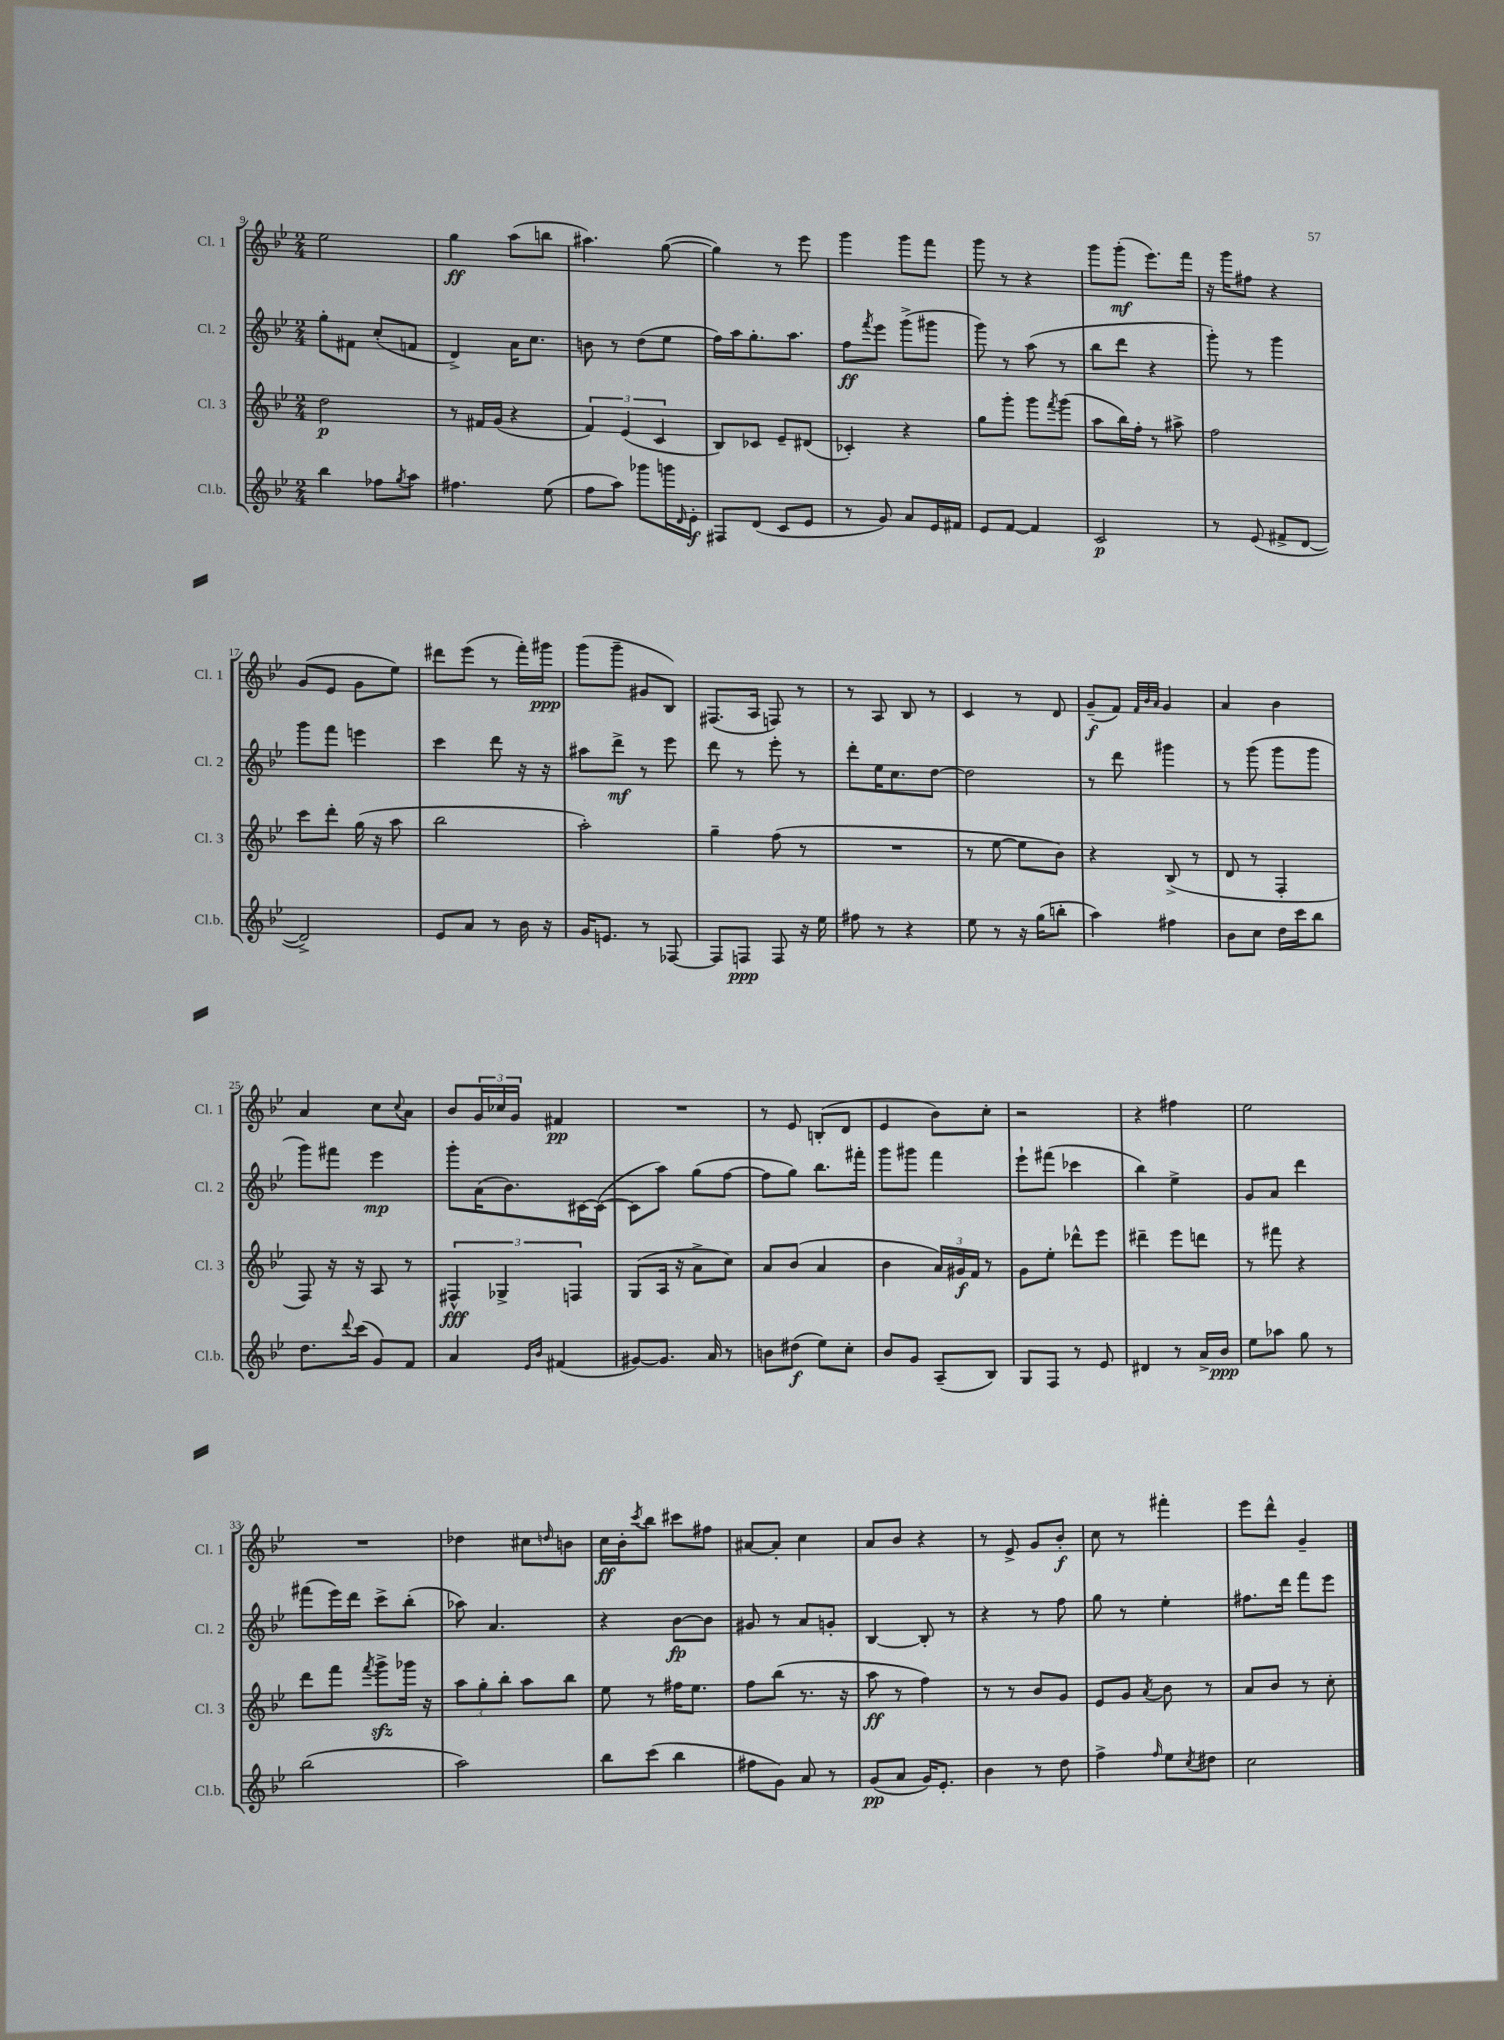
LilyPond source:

<<
\new StaffGroup <<
\new Staff = "s0" \with { instrumentName = "Cl. 1" shortInstrumentName = "Cl. 1" } {
    \clef treble \key bes \major \numericTimeSignature \time 2/4
    ees''2 |
    g''4\ff a''8( b''8 |
    ais''4.) g''8~( |
    g''4) r8 ees'''8 |
    g'''4 g'''8 f'''8 |
    g'''8 r8 r4 |
    g'''8 g'''8-.\mf( ees'''8.) f'''16 |
    r16 g'''16 fis''8 r4 |
    g'8( ees'8 g'8 ees''8) |
    dis'''8 ees'''8( r8 f'''16-.) gis'''16\ppp |
    g'''8( g'''8-- gis'8 bes8) |
    fis8.( a16 f8) r8 |
    r8 a8 bes8 r8 |
    c'4 r8 d'8 |
    g'8--\f( f'8) \grace { f'32 bes'32 a'32 } g'4 |
    a'4 bes'4 |
    a'4 c''8 \appoggiatura { c''8 } a'8 |
    bes'8 \tuplet 3/2 { g'16 ces''16 g'16 } fis'4\pp |
    R2 |
    r8 ees'8 b8-.( d'8 |
    ees'4 bes'8) c''8-. |
    r2 |
    r4 fis''4 |
    ees''2 |
    R2 |
    des''4 cis''8 \grace { d''16 } b'8 |
    c''16\ff bes'16-. \acciaccatura { c'''8 } bes''8 cis'''8 fis''8 |
    ais'8~ ais'8-. c''4 |
    a'8 bes'8 r4 |
    r8 ees'8-> g'8 bes'8-.\f |
    c''8 r8 fis'''4-. |
    ees'''8 d'''8-^ g'4-- \bar "|." |
}
\new Staff = "s1" \with { instrumentName = "Cl. 2" shortInstrumentName = "Cl. 2" } {
    \clef treble \key bes \major \numericTimeSignature \time 2/4
    g''8-. fis'8 c''8-.( f'8 |
    d'4->) a'16 c''8. |
    b'8 r8 d''8( ees''8 |
    f''16) a''16 g''8.-. a''8. |
    f''8\ff \acciaccatura { f'''8 } ees'''8 g'''8->( gis'''8 |
    g'''8) r8 a''8( r8 |
    bes''8 d'''8 r4 |
    g'''8-.) r8 g'''4 |
    g'''8 f'''8 e'''4 |
    c'''4 d'''8 r16 r16 |
    ais''8 d'''8->\mf r8 ees'''8 |
    d'''8 r8 ees'''8-. r8 |
    d'''8-. ees''16 c''8. d''8~ |
    d''2 |
    r8 d'''8 gis'''4 |
    r8 g'''8( g'''8 g'''8 |
    g'''8) fis'''8 ees'''4\mp |
    g'''8-. a'16( bes'8.) cis'16~ cis'16~( |
    cis'8 a''8) g''8( f''8~ |
    f''8 g''8) bes''8. fis'''16-. |
    g'''8 gis'''8 f'''4 |
    ees'''8-! fis'''8( ces'''4 |
    bes''4) ees''4-> |
    g'8 a'8 d'''4 |
    fis'''8( ees'''16) d'''16 c'''8-> bes''8-.( |
    aes''8) a'4. |
    r4 bes'8~\fp bes'8 |
    gis'8 r8 a'8 g'8-. |
    bes4~ bes8-. r8 |
    r4 r8 f''8 |
    g''8 r8 ees''4-. |
    fis''8. d'''16 f'''8 ees'''8 \bar "|." |
}
\new Staff = "s2" \with { instrumentName = "Cl. 3" shortInstrumentName = "Cl. 3" } {
    \clef treble \key bes \major \numericTimeSignature \time 2/4
    d''2\p |
    r8 fis'16 g'16( r4 |
    \tuplet 3/2 { f'4) ees'4( c'4 } |
    bes8) ces'8 ees'8-- dis'8( |
    ces'4-.) r4 |
    g''8 g'''8-. g'''8 \acciaccatura { f'''8 } g'''8( |
    a''8 bes''16) f''16-. r8 ais''8-> |
    f''2 |
    c'''8 d'''8-. g''16( r16 a''8 |
    bes''2 |
    a''2-.) |
    g''4-- f''8( r8 |
    R2 |
    r8 ees''8~ ees''8 bes'8) |
    r4 bes8->( r8 |
    d'8 r8 f4-. |
    f8) r16 r16 a8 r8 |
    \tuplet 3/2 { fis4-^\fff ges4-> f4 } |
    g8( a16 r16 a'8-> c''8) |
    a'8 bes'8( a'4 |
    bes'4 \tuplet 3/2 { a'16) gis'16\f f'16 } r8 |
    g'8 ees''8-. des'''8-^ ees'''8 |
    dis'''4-- ees'''8 d'''8 |
    r8 fis'''8 r4 |
    d'''8 f'''8 \acciaccatura { f'''8 } g'''8->\sfz ges'''16 r16 |
    \tuplet 3/2 { a''8 g''8-. bes''8-. } a''8 bes''8 |
    ees''8 r8 fis''16 ees''8. |
    f''8 bes''8( r8. r16 |
    a''8\ff r8 f''4) |
    r8 r8 bes'8 g'8 |
    ees'8 g'8 \acciaccatura { a'8 } bes'8 r8 |
    a'8 bes'8 r8 c''8-. \bar "|." |
}
\new Staff = "s3" \with { instrumentName = "Cl.b." shortInstrumentName = "Cl.b." } {
    \clef treble \key bes \major \numericTimeSignature \time 2/4
    bes''4 fes''8 \acciaccatura { g''8 } a''8 |
    fis''4. ees''8( |
    f''8 a''8) ges'''8 g'''16 \grace { d'16 } ees'16-.\f |
    fis8 d'8( c'8 ees'8 |
    r8 g'8) a'8 ees'16 fis'16 |
    ees'8 f'8~ f'4 |
    c'2\p |
    r8 ees'8( fis'8-> d'8~ |
    d'2->) |
    ees'8 a'8 r8 bes'16 r16 |
    g'16 e'8. r8 fes8~ |
    fes8 f8\ppp f8 r16 ees''16 |
    fis''8 r8 r4 |
    ees''8 r8 r16 g''16( b''8-. |
    a''4) fis''4 |
    bes'8 c''8 d''16 c'''16 bes''8 |
    d''8. \appoggiatura { d'''8 } c'''16( g'8) f'8 |
    a'4 \grace { ees'16 bes'16 } fis'4( |
    gis'8~) gis'8. a'16 r8 |
    b'8 dis''8\f( ees''8) c''8-. |
    bes'8 g'8 a8--( bes8) |
    g8 f8 r8 ees'8 |
    dis'4 r8 a'16-> bes'16\ppp |
    ees''8 aes''8 g''8 r8 |
    bes''2( |
    a''2) |
    bes''8 c'''8( bes''4 |
    fis''8 g'8) a'8 r8 |
    g'8\pp( a'8 g'16) ees'8.-. |
    bes'4 r8 d''8 |
    f''4-> \grace { f''16 } ees''8 \acciaccatura { c''8 } dis''8 |
    c''2 \bar "|." |
}
>>
>>
\layout { \context { \Score currentBarNumber = #9 } }
